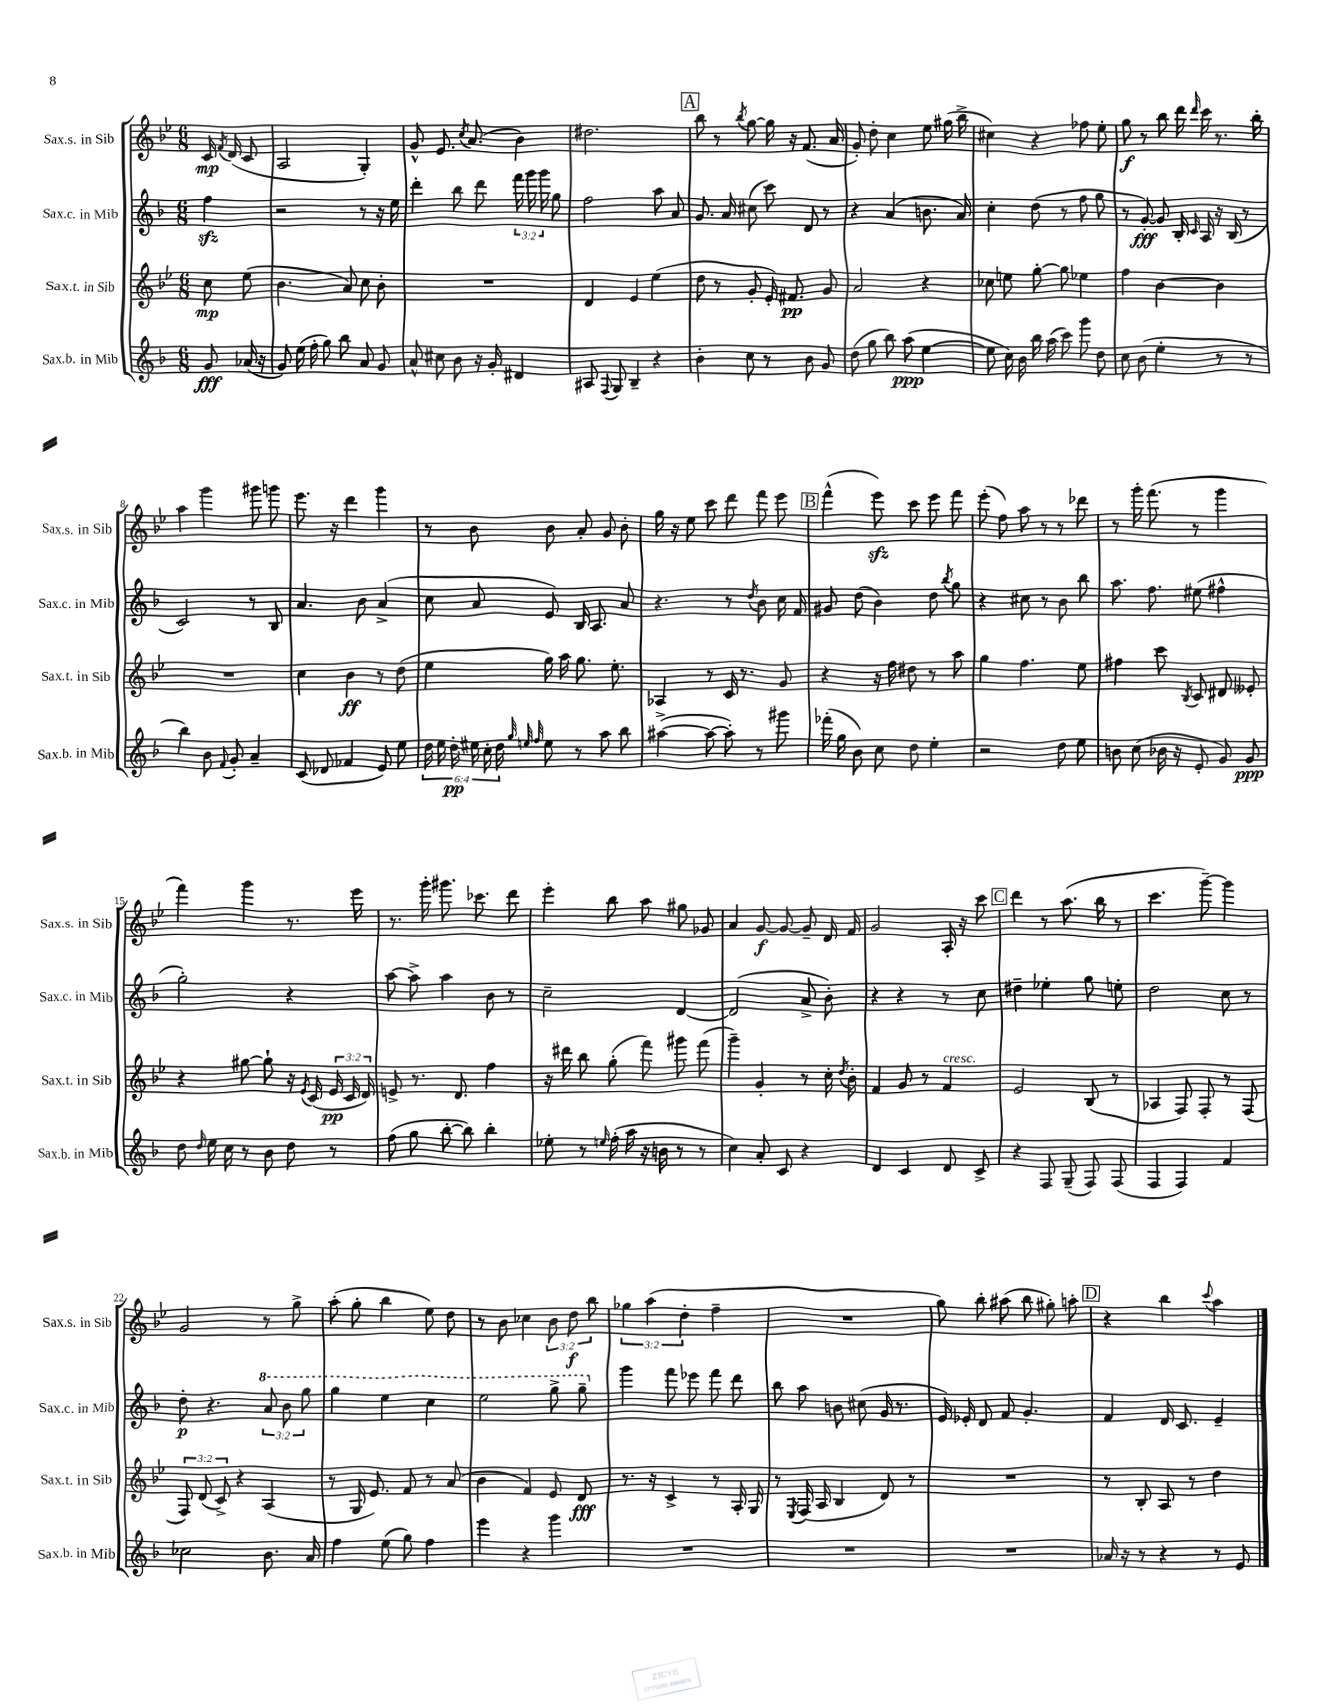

**kern	**dynam	**kern	**dynam	**kern	**dynam	**kern	**dynam
*part4	*part4	*part3	*part3	*part2	*part2	*part1	*part1
*staff4	*staff4	*staff3	*staff3	*staff2	*staff2	*staff1	*staff1
*I"Sax.b. in Mib	*	*I"Sax.t. in Sib	*	*I"Sax.c. in Mib	*	*I"Sax.s. in Sib	*
*I'Sax.b. in Mib	*	*I'Sax.t. in Sib	*	*I'Sax.c. in Mib	*	*I'Sax.s. in Sib	*
*clefG2	*	*clefG2	*	*clefG2	*	*clefG2	*
*k[b-]	*	*k[b-e-]	*	*k[b-]	*	*k[b-e-]	*
*M6/8	*	*M6/8	*	*M6/8	*	*M6/8	*
=	=	=	=	=	=	=	=
8g/	fff	8cc\	mp	4ffzz\	.	16c/	mp
.	.	.	.	.	.	8qf/	.
.	.	.	.	.	.	(16d/	.
(16a-X/	.	(8ee-\	.	.	.	8c/	.
16r	.	.	.	.	.	.	.
=1	=1	=1	=1	=1	=1	=1	=1
8g/)	.	4.b-\	.	2r	.	2A/	.
(16ee\	.	.	.	.	.	.	.
16ff'\	.	.	.	.	.	.	.
8gg\)	.	.	.	.	.	.	.
8bb-\	.	8a/)	.	.	.	.	.
8a/	.	8cc\	.	8r	.	4G'/)	.
8g/	.	8b-'\	.	16r	.	.	.
.	.	.	.	16ee\	.	.	.
=2	=2	=2	=2	=2	=2	=2	=2
8a^^/	.	2.r	.	4ddd'\	.	8g^^/	.
8cc#X\	.	.	.	.	.	8.e-/	.
8b-\	.	.	.	8bb-\	.	.	.
.	.	.	.	.	.	8qcc/	.
.	.	.	.	.	.	(8.a/	.
16r	.	.	.	8ddd\	.	.	.
16g'/	.	.	.	.	.	.	.
4d#X/	.	.	.	24fff\	.	4b-\)	.
.	.	.	.	24ggg\	.	.	.
.	.	.	.	24ggg\	.	.	.
.	.	.	.	8gg\	.	.	.
=3	=3	=3	=3	=3	=3	=3	=3
8A#X/	.	4d/	.	2ff\	.	2.dd#X\	.
8qqF/	.	.	.	.	.	.	.
8G/	.	.	.	.	.	.	.
4B-~/	.	4e-/	.	.	.	.	.
4r	.	(4ee-\	.	8aa\	.	.	.
.	.	.	.	8a/	.	.	.
!!LO:REH:place=s1:t=A
=4	=4	=4	=4	=4	=4	=4	=4
4b-'\	.	8dd\	.	8.g/	.	8bb-\	.
.	.	8r	.	.	.	8r	.
.	.	.	.	16a/	.	.	.
.	.	.	.	.	.	8qbb-/	.
8cc\	.	8g'/	.	(8cc#X\	.	[8gg\	.
8r	.	16e-'/)	.	8ccc\)	.	16gg\]	.
.	.	8.f#X/	pp	.	.	16r	.
8b-\	.	.	.	8d/	.	(8.f/	.
8g/	.	8g/	.	8r	.	.	.
.	.	.	.	.	.	16a/	.
=5	=5	=5	=5	=5	=5	=5	=5
(8dd\	.	2a/	.	4r	.	8g'/)	.
8gg\	.	.	.	.	.	8dd'\	.
8bb-\)	.	.	.	(4a/	.	4cc\	.
(8aa\	ppp	.	.	.	.	.	.
[4ee\	.	4r	.	8.bn\	.	8ee-\	.
.	.	.	.	.	.	(16gg#X\	.
.	.	.	.	16a/)	.	16bb-^\	.
=6	=6	=6	=6	=6	=6	=6	=6
8ee\]	.	8cc-X\	.	4cc'\	.	4cc#X\)	.
16cc\)	.	8een\	.	.	.	.	.
16b-\	.	.	.	.	.	.	.
16bb-\	.	[8gg'\	.	(8dd\	.	4r	.
(16aa\	.	.	.	.	.	.	.
8ccc\)	.	8gg\]	.	8r	.	.	.
8ggg\	.	4ee-X\	.	8ff\	.	8ff-X\	.
8dd\	.	.	.	8gg\	.	8ee-'\	.
=7	=7	=7	=7	=7	=7	=7	=7
8cc\	.	4ff\	.	8r	.	8gg\	f
(8b-\	.	.	.	[8g'/)	fff	8r	.
4ee'\	.	[4b-\	.	8g/]	.	8bb-\	.
.	.	.	.	16B-'/	.	16ddd\	.
.	.	.	.	16qqc/	.	16qqddd/	.
.	.	.	.	16A/	.	16ccc\	.
8r	.	4b-\]	.	16r	.	8.r	.
.	.	.	.	(16B-/	.	.	.
8r	.	.	.	8r	.	.	.
.	.	.	.	.	.	16bb-'\	.
!!LO:LB:g=z
=8	=8	=8	=8	=8	=8	=8	=8
4bb-\)	.	2.r	.	2c/)	.	4aa\	.
8b-\	.	.	.	.	.	4ggg\	.
8qqf/	.	.	.	.	.	.	.
8g'/	.	.	.	.	.	.	.
4a~/	.	.	.	8r	.	8ggg#X\	.
.	.	.	.	8B-/	.	8gggn\	.
=9	=9	=9	=9	=9	=9	=9	=9
(8c/	.	4cc\	.	4.a/	.	8.eee-\	.
8d-X/	.	.	.	.	.	.	.
.	.	.	.	.	.	16r	.
4f-X/	.	4b-\	ff	.	.	4ddd\	.
.	.	.	.	8b-\	.	.	.
8e/)	.	8r	.	(4a^/	.	4ggg\	.
8ee\	.	(8dd\	.	.	.	.	.
=10	=10	=10	=10	=10	=10	=10	=10
24dd\	.	4ee-\	.	8cc\	.	8r	.
24ee\	.	.	.	.	.	.	.
24dd'\	pp	.	.	.	.	.	.
24ee#X\	.	.	.	8a/	.	8b-\	.
24cc'\	.	.	.	.	.	.	.
24dd\	.	.	.	.	.	.	.
32qqgg/	.	.	.	.	.	.	.
32qqeen/	.	.	.	.	.	.	.
32qqff/	.	.	.	.	.	.	.
8ee\	.	16gg\)	.	8e/)	.	8b-\	.
.	.	16aa\	.	.	.	.	.
8r	.	8.gg\	.	16B-/	.	8a'/	.
.	.	.	.	8.A/	.	.	.
8aa\	.	.	.	.	.	8g/	.
.	.	8.ee-'\	.	.	.	.	.
8bb-\	.	.	.	8a/	.	8b-'\	.
=11	=11	=11	=11	=11	=11	=11	=11
([4aa#X^\	.	4A-X/	.	4.r	.	16gg\	.
.	.	.	.	.	.	16r	.
.	.	.	.	.	.	8ee-\	.
8aa#\_	.	8r	.	.	.	8ccc\	.
8aa#'\])	.	16c/	.	8r	.	8ddd\	.
.	.	8.r	.	.	.	.	.
.	.	.	.	8qdd/	.	.	.
8r	.	.	.	8b-\	.	8fff\	.
8ggg#X\	.	8g/	.	16cc\	.	8eee-\	.
.	.	.	.	16f/	.	.	.
!!LO:REH:place=s1:t=B
=12	=12	=12	=12	=12	=12	=12	=12
(16fff-X'\	.	4r	.	8g#X/	.	(4fff^^\	.
16gg\	.	.	.	.	.	.	.
8b-\)	.	.	.	(8dd\	.	.	.
8cc\	.	16r	.	4b-\)	.	8eee-zz\)	.
.	.	16ff\	.	.	.	.	.
8dd\	.	8dd#X\	.	.	.	8ccc\	.
4ee'\	.	8r	.	8dd\	.	8eee-\	.
.	.	.	.	8qbb-/	.	.	.
.	.	8aa\	.	8gg\	.	8fff\	.
=13	=13	=13	=13	=13	=13	=13	=13
2r	.	4gg\	.	4r	.	(8eee-'\	.
.	.	.	.	.	.	8ff\)	.
.	.	4.ff\	.	8cc#X\	.	8aa\	.
.	.	.	.	8r	.	8r	.
8dd\	.	.	.	8b-\	.	8r	.
8ee\	.	8ee-\	.	8bb-\	.	8ddd-X\	.
=14	=14	=14	=14	=14	=14	=14	=14
8bn\	.	4ff#X\	.	8.aa\	.	8r	.
(8cc\	.	.	.	.	.	16ggg'\	.
.	.	.	.	8.ff\	.	(8.fff\	.
16b-X\	.	8ccc\	.	.	.	.	.
16r	.	.	.	.	.	.	.
.	.	8qB-/	.	.	.	.	.
8e'/	.	8c/	.	(8ee#X\	.	8r	.
8g/)	.	8d#X/	.	4ff#X^^\	.	4ggg\	.
8g/	ppp	8e--X'/	.	.	.	.	.
!!LO:LB:g=z
=15	=15	=15	=15	=15	=15	=15	=15
8dd\	.	4r	.	2gg'\)	.	4fff\)	.
16qqdd/	.	.	.	.	.	.	.
16ee\	.	.	.	.	.	.	.
16cc\	.	.	.	.	.	.	.
8r	.	[8gg#X\	.	.	.	4ggg\	.
8b-\	.	8gg#`\]	.	.	.	.	.
8dd\	.	16r	.	4r	.	8.r	.
.	.	8qe-/	.	.	.	.	.
.	.	(16c/	.	.	.	.	.
8r	.	24e-/	pp	.	.	.	.
.	.	24c/	.	.	.	.	.
.	.	.	.	.	.	16eee-\	.
.	.	24d/)	.	.	.	.	.
=16	=16	=16	=16	=16	=16	=16	=16
(8ff\	.	8en^/	.	[8aa\	.	8.r	.
8gg\	.	8.r	.	8aa^\]	.	.	.
.	.	.	.	.	.	16ggg'\	.
[8bb-'\	.	.	.	4aa\	.	8.ggg#X\	.
.	.	8.d/	.	.	.	.	.
8bb-\])	.	.	.	.	.	.	.
.	.	.	.	.	.	8.ccc-X\	.
4bb-'\	.	4ff\	.	8b-\	.	.	.
.	.	.	.	8r	.	8ddd\	.
=17	=17	=17	=17	=17	=17	=17	=17
8ee-X'\	.	16r	.	2cc~\	.	4eee-'\	.
.	.	16ddd#X\	.	.	.	.	.
8r	.	8bb-\	.	.	.	.	.
16qqeen/	.	.	.	.	.	.	.
(16ff'\	.	(8gg'\	.	.	.	8bb-\	.
16aa\	.	.	.	.	.	.	.
16r	.	8fff\)	.	.	.	8aa\	.
16bn\	.	.	.	.	.	.	.
8r	.	8ggg#X\	.	[4d/	.	8gg#X\	.
8r	.	(8fff\	.	.	.	8g-X/	.
=18	=18	=18	=18	=18	=18	=18	=18
4cc\)	.	4ggg~\)	.	(2d/]	.	4a/	.
8a'/	.	4g'/	.	.	.	[8g/	f
8c/	.	.	.	.	.	8g/_	.
4r	.	8r	.	8a^/	.	8g~/]	.
.	.	16cc'\	.	8b-'\)	.	16d/	.
.	.	8qdd/	.	.	.	.	.
.	.	16b-'\	.	.	.	16f/	.
=19	=19	=19	=19	=19	=19	=19	=19
4d/	.	4f/	.	4r	.	2g/	.
4c/	.	8g/	.	4r	.	.	.
.	.	8r	.	.	.	.	.
!	!	!LO:TX:a:i:t=cresc.	!	!	!	!	!
8d/	.	4f/	.	8r	.	16A'/	.
.	.	.	.	.	.	16r	.
8c^/	.	.	.	8cc\	.	8ccc\	.
!!LO:REH:place=s1:t=C
=20	=20	=20	=20	=20	=20	=20	=20
4r	.	2e-/	.	4dd#X~\	.	4ddd\	.
8F/	.	.	.	4ee-X'\	.	8r	.
(8G~/	.	.	.	.	.	(8.aa\	.
8F/)	.	(8B-/	.	8gg\	.	.	.
.	.	.	.	.	.	16bb-\	.
(8F/	.	8r	.	8een'\	.	8r	.
=21	=21	=21	=21	=21	=21	=21	=21
4F/	.	4A-X/	.	2dd\	.	4.ccc\	.
4F/)	.	8F/)	.	.	.	.	.
.	.	8F'/	.	.	.	[8ggg~\)	.
4f/	.	8r	.	8cc\	.	4ggg\]	.
.	.	(8F/	.	8r	.	.	.
!!LO:LB:g=z
=22	=22	=22	=22	=22	=22	=22	=22
2cc-X\	.	12F/)	.	8dd'\	p	2g/	.
.	.	(12d/	.	.	.	.	.
.	.	.	.	4.r	.	.	.
.	.	12c^/)	.	.	.	.	.
.	.	4r	.	.	.	.	.
*	*	*	*	*8va	*	*	*
8.b-\	.	(4A/	.	12aa/	.	8r	.
.	.	.	.	12bb-\	.	.	.
.	.	.	.	.	.	8gg^\	.
.	.	.	.	12ggg\	.	.	.
16a/	.	.	.	.	.	.	.
=23	=23	=23	=23	=23	=23	=23	=23
4ff\	.	8r	.	4ggg\	.	(8aa'\	.
.	.	16G/	.	.	.	8gg'\	.
.	.	8.e-/)	.	.	.	.	.
(8ee\	.	.	.	4eee\	.	4bb-\	.
8gg\)	.	8f/	.	.	.	.	.
4ff\	.	8r	.	4ccc\	.	8ee-\)	.
.	.	(8a/	.	.	.	8dd\	.
=24	=24	=24	=24	=24	=24	=24	=24
4eee\	.	4b-\	.	2eee\	.	8r	.
.	.	.	.	.	.	8b-\	.
4r	.	4f/)	.	.	.	4cc-X\	.
4ggg\	.	8e-/	.	8ggg^\	.	12b-\	.
.	.	.	.	.	.	12dd\	f
.	.	8d/	fff	8ggg~\	.	.	.
.	.	.	.	.	.	12bb-\	.
=25	=25	=25	=25	=25	=25	=25	=25
*	*	*	*	*X8va	*	*	*
2.r	.	8.r	.	4ggg\	.	6gg-X\	.
.	.	.	.	.	.	(6aa\	.
.	.	16r	.	.	.	.	.
.	.	4c^/	.	8fff\	.	.	.
.	.	.	.	.	.	6dd'\	.
.	.	.	.	8eee-X\	.	.	.
.	.	8r	.	8fff\	.	4ff~\	.
.	.	16A'/	.	8ddd\	.	.	.
.	.	16G/	.	.	.	.	.
=26	=26	=26	=26	=26	=26	=26	=26
2.r	.	8r	.	8bb-\	.	2.r	.
.	.	8qE-/	.	.	.	.	.
.	.	(16F/	.	8aa\	.	.	.
.	.	16A/	.	.	.	.	.
.	.	4B-/	.	8bn\	.	.	.
.	.	.	.	(8cc#X\	.	.	.
.	.	8d/)	.	16g/	.	.	.
.	.	.	.	8.r	.	.	.
.	.	8r	.	.	.	.	.
=27	=27	=27	=27	=27	=27	=27	=27
2.r	.	2.r	.	16e/)	.	8gg\)	.
.	.	.	.	16e-X'/	.	.	.
.	.	.	.	8d/	.	8bb-'\	.
.	.	.	.	8f/	.	(8aa#X\	.
.	.	.	.	4.g'/	.	8bb-\	.
.	.	.	.	.	.	8gg#X'\)	.
.	.	.	.	.	.	8aan'\	.
!!LO:REH:place=s1:t=D
=28	=28	=28	=28	=28	=28	=28	=28
16a-X/	.	8r	.	4f/	.	4r	.
16r	.	.	.	.	.	.	.
8r	.	8B-'/	.	.	.	.	.
4r	.	8A/	.	16d/	.	4bb-\	.
.	.	.	.	8.c/	.	.	.
.	.	8r	.	.	.	.	.
.	.	.	.	.	.	8qqccc/	.
8r	.	4dd\	.	4e~/	.	4aa\	.
8e/	.	.	.	.	.	.	.
==	==	==	==	==	==	==	==
*-	*-	*-	*-	*-	*-	*-	*-
